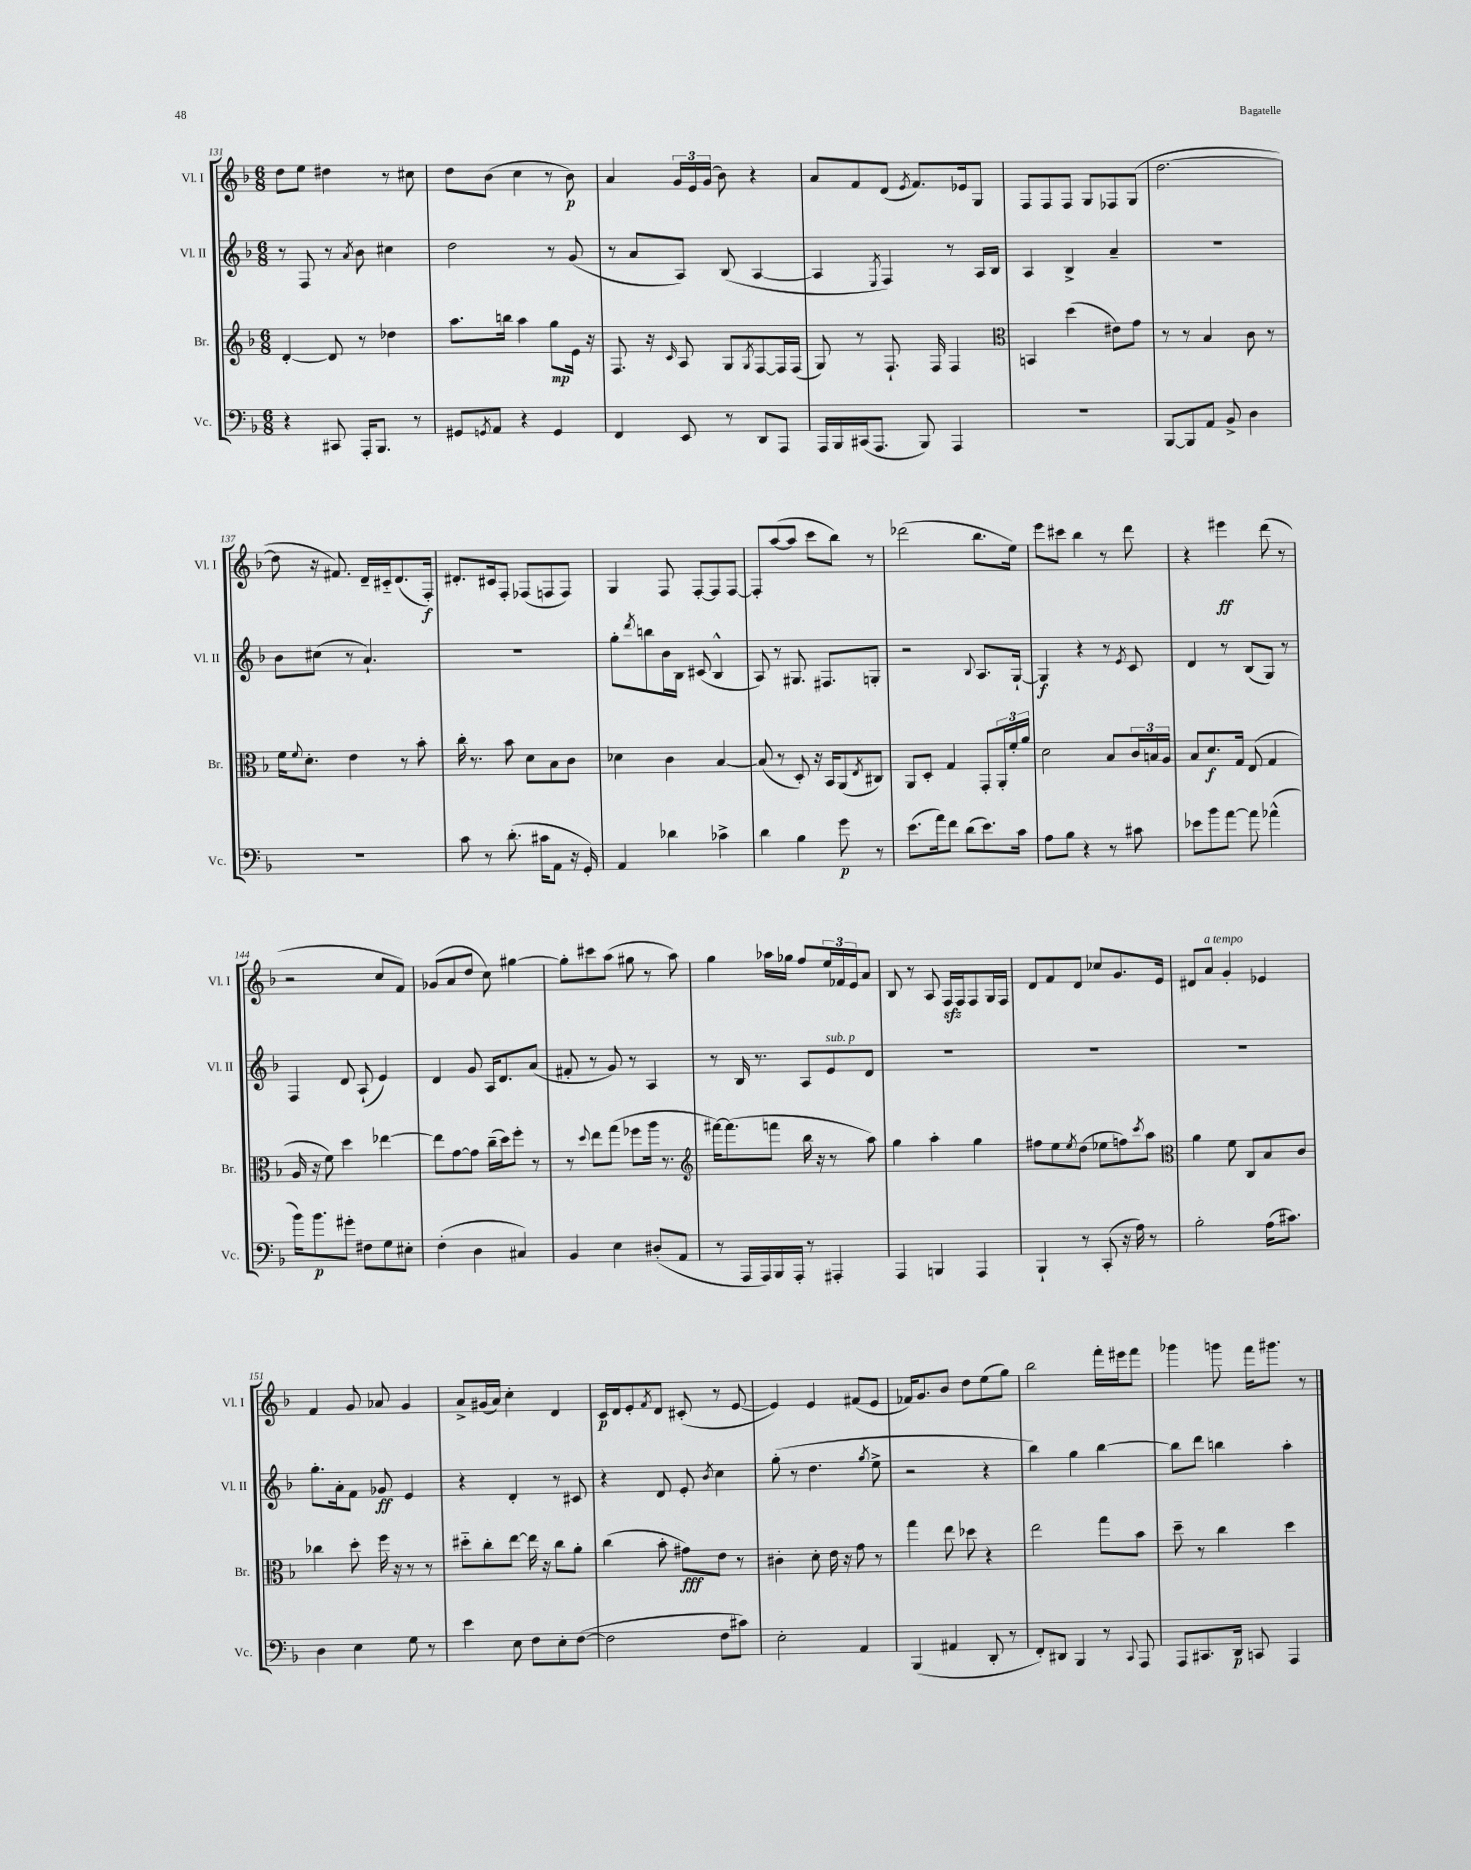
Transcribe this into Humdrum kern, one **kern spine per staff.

**kern	**dynam	**kern	**dynam	**kern	**dynam	**kern	**dynam
*part4	*part4	*part3	*part3	*part2	*part2	*part1	*part1
*staff4	*staff4	*staff3	*staff3	*staff2	*staff2	*staff1	*staff1
*I"Vc.	*	*I"Br.	*	*I"Vl. II	*	*I"Vl. I	*
*I'Vc.	*	*I'Br.	*	*I'Vl. II	*	*I'Vl. I	*
*clefF4	*	*clefG2	*	*clefG2	*	*clefG2	*
*k[b-]	*	*k[b-]	*	*k[b-]	*	*k[b-]	*
*M6/8	*	*M6/8	*	*M6/8	*	*M6/8	*
=131	=131	=131	=131	=131	=131	=131	=131
4r	.	[4d'/	.	8r	.	8dd\L	.
.	.	.	.	8F/	.	8ee\J	.
8CC#X/	.	8d/]	.	8r	.	4dd#X\	.
.	.	.	.	8qa/	.	.	.
16AAA'/KL	.	8r	.	8b-\	.	.	.
8.BBB-/J	.	.	.	.	.	.	.
.	.	4dd-X\	.	4cc#X\	.	8r	.
8r	.	.	.	.	.	8cc#X\	.
=132	=132	=132	=132	=132	=132	=132	=132
8GG#X/L	.	8.aa\L	.	2dd\	.	8dd\L	.
8qGGn/	.	.	.	.	.	.	.
8AA/J	.	.	.	.	.	(8b-\J	.
.	.	16bbn\Jk	.	.	.	.	.
4r	.	4aa\	.	.	.	4cc\	.
4GG/	.	8gg\L	mp	8r	.	8r	.
.	.	16e\Jk	.	(8g/	.	8b-\)	p
.	.	16r	.	.	.	.	.
=133	=133	=133	=133	=133	=133	=133	=133
4FF/	.	8.F/	.	8r	.	4a/	.
.	.	.	.	8a/L	.	.	.
.	.	16r	.	.	.	.	.
.	.	16qqc/	.	.	.	.	.
8EE/	.	8A/	.	8A/J)	.	24g/LL	.
.	.	.	.	.	.	24e/	.
.	.	.	.	.	.	(24g/JJ	.
8r	.	8G/L	.	(8B-/	.	8b-\)	.
.	.	8qG/	.	.	.	.	.
8DD/L	.	[8F/	.	[4A/	.	4r	.
8AAA/J	.	16F/L]	.	.	.	.	.
.	.	(16F/JJ	.	.	.	.	.
=134	=134	=134	=134	=134	=134	=134	=134
16AAA/LL	.	8G/)	.	4A/]	.	8a/L	.
16BBB-/	.	.	.	.	.	.	.
(16CC#X/J	.	8r	.	.	.	8f/	.
8.AAA/J	.	.	.	.	.	.	.
.	.	.	.	8qE/	.	.	.
.	.	8.F`/	.	4F/)	.	(8d/J	.
.	.	.	.	.	.	8qe/	.
8BBB-/)	.	.	.	.	.	8.f/L)	.
.	.	16F/	.	.	.	.	.
4AAA/	.	4F/	.	8r	.	.	.
.	.	.	.	.	.	16e-X/k	.
.	.	.	.	16A/LL	.	8G/J	.
.	.	.	.	16B-/JJ	.	.	.
=135	=135	=135	=135	=135	=135	=135	=135
*	*	*clefC3	*	*	*	*	*
2.r	.	4BBn/	.	4A/	.	8F/L	.
.	.	.	.	.	.	8F/	.
.	.	(4dd\	.	4B-^/	.	8F/J	.
.	.	.	.	.	.	8G/L	.
.	.	8e#X\L)	.	4a~/	.	8F-X/	.
.	.	8g\J	.	.	.	(8G/J	.
=136	=136	=136	=136	=136	=136	=136	=136
[8BBB-/L	.	8r	.	2.r	.	[2.dd\	.
8BBB-/]	.	8r	.	.	.	.	.
8AA/J	.	4B-/	.	.	.	.	.
8BB-^/	.	.	.	.	.	.	.
4D\	.	8c\	.	.	.	.	.
.	.	8r	.	.	.	.	.
!!LO:LB:g=z
=137	=137	=137	=137	=137	=137	=137	=137
2.r	.	16f\KL	.	8b-\L	.	8dd\]	.
.	.	8qqf/	.	.	.	.	.
.	.	8.d'\J	.	.	.	.	.
.	.	.	.	(8cc#X\J	.	16r	.
.	.	.	.	.	.	8.f#X/)	.
.	.	4e\	.	8r	.	.	.
.	.	.	.	4.a`/)	.	16d~/LL	.
.	.	.	.	.	.	16c#X/J	.
.	.	8r	.	.	.	(8.d/	.
.	.	8b-'\	.	.	.	.	.
.	.	.	.	.	.	16F'/Jk)	f
=138	=138	=138	=138	=138	=138	=138	=138
8c\	.	16cc'\	.	2.r	.	8.d#X'/L	.
.	.	8.r	.	.	.	.	.
8r	.	.	.	.	.	.	.
.	.	.	.	.	.	16c#X/k	.
(8.d'\	.	8b-\	.	.	.	8F'/J	.
.	.	8d\L	.	.	.	(8F-X/L	.
16c#X\KL	.	.	.	.	.	.	.
8AA\J	.	8B-\	.	.	.	8Fn/	.
16r	.	8c\J	.	.	.	8F/J)	.
16GG'/)	.	.	.	.	.	.	.
=139	=139	=139	=139	=139	=139	=139	=139
4AA/	.	4d-X\	.	8gg'\L	.	4G/	.
.	.	.	.	8qddd/	.	.	.
.	.	.	.	8bbn\	.	.	.
4d-X\	.	4c\	.	16b-\L	.	8F/	.
.	.	.	.	16B-\JJ	.	.	.
.	.	.	.	(8c#X/	.	[8F'/L	.
4c-X^\	.	[4B-/	.	4B-^^/	.	8F/]	.
.	.	.	.	.	.	[8F/J	.
=140	=140	=140	=140	=140	=140	=140	=140
4d\	.	(8B-/]	.	8A/)	.	8F'/L]	.
.	.	8r	.	8r	.	([8aa/	.
4B-\	.	8D'/)	.	8.G#X/	.	8aa/J]	.
.	.	16r	.	.	.	8ccc\L	.
.	.	16BB-/KL	.	8.F#X/L	.	.	.
8g\	p	(8AA/	.	.	.	8bb-\J)	.
.	.	8qE/	.	.	.	.	.
8r	.	8C#X/J)	.	8Gn'/J	.	8r	.
=141	=141	=141	=141	=141	=141	=141	=141
(8.e\L	.	8AA/L	.	2r	.	(2ddd-X\	.
.	.	8D'/J	.	.	.	.	.
16a\k)	.	.	.	.	.	.	.
8f\J	.	4G/	.	.	.	.	.
(8d\L	.	.	.	.	.	.	.
.	.	.	.	8qqB-/	.	.	.
8.e\)	.	8GG'/L	.	8.A/L	.	8.bb-\L	.
.	.	24AA'/L	.	.	.	.	.
.	.	24f'/	.	.	.	.	.
16c\Jk	.	.	.	[16G`/Jk	.	16ee\Jk)	.
.	.	24a/JJ	.	.	.	.	.
=142	=142	=142	=142	=142	=142	=142	=142
8A\L	.	2d\	.	4G/]	f	8eee\L	.
8B-\J	.	.	.	.	.	8ccc#X\J	.
4r	.	.	.	4r	.	4bb-\	.
8r	.	8B-/L	.	8r	.	8r	.
.	.	.	.	8qe/	.	.	.
8c#X\	.	24c/L	.	8c/	.	8ddd\	.
.	.	24Bn/	.	.	.	.	.
.	.	24A/JJ	.	.	.	.	.
=143	=143	=143	=143	=143	=143	=143	=143
8e-X\L	.	8B-/L	.	4d/	.	4r	.
8b-\	.	8.d/	f	.	.	.	.
[8a\J	.	.	.	8r	.	4eee#X\	ff
.	.	16G/Jk	.	.	.	.	.
8a\]	.	(8E/	.	(8B-/L	.	.	.
(4a-X^^\	.	4G/	.	8G/J)	.	(8ddd\	.
.	.	.	.	8r	.	8r	.
!!LO:LB:g=z
=144	=144	=144	=144	=144	=144	=144	=144
16b-\KL)	.	16A/	.	4F/	.	2r	.
8.b-\	p	16r	.	.	.	.	.
.	.	8f\)	.	.	.	.	.
8g#X'\J	.	4dd\	.	8d/	.	.	.
8F#X\L	.	.	.	(8A`/	.	.	.
8G\	.	[4ee-X\	.	4e/)	.	8cc/L	.
8E#X'\J	.	.	.	.	.	8f/J)	.
=145	=145	=145	=145	=145	=145	=145	=145
(4F'\	.	8ee-\L]	.	4d/	.	(8g-X/L	.
.	.	[8g\	.	.	.	8a/	.
4D\	.	8g\J]	.	8g/	.	8dd/J	.
.	.	(16cc~\LL	.	16A/KL	.	8cc\)	.
.	.	16dd\J)	.	8.d/	.	.	.
4C#X/)	.	8ff'\J	.	.	.	[4gg#X\	.
.	.	8r	.	(8a/J	.	.	.
=146	=146	=146	=146	=146	=146	=146	=146
4BB-/	.	8r	.	8f#X'/	.	8gg#'\L]	.
.	.	8qqdd/	.	.	.	.	.
.	.	8ee\L	.	8r	.	8ccc#X\	.
4E\	.	(8gg\J	.	8g/)	.	(8aa\J	.
.	.	8ff-X\L	.	8r	.	8gg#X\	.
(8D#X'/L	.	16aa\Jk	.	4A/	.	8r	.
.	.	8.r	.	.	.	.	.
8AA/J	.	.	.	.	.	8aa\)	.
=147	=147	=147	=147	=147	=147	=147	=147
*	*	*clefG2	*	*	*	*	*
8r	.	[16fff#X\KL)	.	8r	.	4gg\	.
.	.	(8.fff#\]	.	.	.	.	.
16AAA/LL	.	.	.	16B-/	.	.	.
16AAA/)	.	.	.	8.r	.	.	.
16BBB-/	.	8fffn\J	.	.	.	16aa-X\LL	.
16AAA'/JJ	.	.	.	.	.	16gg-X\JJ	.
8r	.	16bb-\	.	8A/L	.	8ff/L	.
.	.	16r	.	.	.	.	.
!	!	!	!	!LO:TX:a:i:t=sub. p	!	!	!
4AAA#X'/	.	8r	.	8e/	.	24ee/L	.
.	.	.	.	.	.	24f-X/	.
.	.	.	.	.	.	24e/J	.
.	.	8aa\)	.	8d/J	.	8a/J	.
=148	=148	=148	=148	=148	=148	=148	=148
4AAA/	.	4gg\	.	2.r	.	8B-/	.
.	.	.	.	.	.	8r	.
4BBBn/	.	4aa'\	.	.	.	8A/	.
.	.	.	.	.	.	16Fzz/LL	.
.	.	.	.	.	.	16F/J	.
4AAA/	.	4gg\	.	.	.	8F/	.
.	.	.	.	.	.	16G/L	.
.	.	.	.	.	.	16F/JJ	.
=149	=149	=149	=149	=149	=149	=149	=149
4BBB-`/	.	8ff#X\L	.	2.r	.	8d/L	.
.	.	8ee\	.	.	.	8f/	.
.	.	8qee/	.	.	.	.	.
8r	.	(8dd\J	.	.	.	8d/J	.
(8CC'/	.	8ee-X\L	.	.	.	8cc-X/L	.
16r	.	8ffn\)	.	.	.	8.g/	.
16A\)	.	.	.	.	.	.	.
.	.	8qccc/	.	.	.	.	.
8r	.	8aa\J	.	.	.	.	.
.	.	.	.	.	.	16e/Jk	.
=150	=150	=150	=150	=150	=150	=150	=150
*	*	*clefC3	*	*	*	*	*
2B-'\	.	4a\	.	2.r	.	8d#X/L	.
!	!	!	!	!	!	!LO:TX:a:i:t=a tempo	!
.	.	.	.	.	.	8a/J	.
.	.	8f\	.	.	.	4g'/	.
.	.	8C/L	.	.	.	.	.
(16A\KL	.	8B-/	.	.	.	4e-X/	.
8.c#X\J)	.	.	.	.	.	.	.
.	.	8c/J	.	.	.	.	.
!!LO:LB:g=z
=151	=151	=151	=151	=151	=151	=151	=151
4D\	.	4cc-X\	.	8.gg'\L	.	4f/	.
.	.	.	.	16a'\k	.	.	.
4E\	.	8dd'\	.	8f\J	.	8g/	.
.	.	16ff\	.	8g-X/	ff	8a-X/	.
.	.	16r	.	.	.	.	.
8G\	.	8r	.	4e/	.	4g/	.
8r	.	8r	.	.	.	.	.
=152	=152	=152	=152	=152	=152	=152	=152
4e\	.	8dd#X\L	.	4r	.	8a^/L	.
.	.	8cc'\	.	.	.	(16g#X/L	.
.	.	.	.	.	.	16a/JJ)	.
8E\	.	[8ee\J	.	4d'/	.	4cc'\	.
8F\L	.	16ee\]	.	.	.	.	.
.	.	16r	.	.	.	.	.
8E'\	.	8cc\L	.	8r	.	4d/	.
([8F\J	.	8a'\J	.	8c#X/	.	.	.
=153	=153	=153	=153	=153	=153	=153	=153
2F\]	.	(4cc\	.	4r	.	16c/LL	p
.	.	.	.	.	.	16d/J	.
.	.	.	.	.	.	8e'/	.
.	.	.	.	.	.	8qf/	.
.	.	8b-'\	.	8d/	.	8d/J	.
.	.	8g#X\L)	fff	8e'/	.	(8c#X'/	.
.	.	.	.	8qb-/	.	.	.
8F\L	.	8e\J	.	4cc\	.	8r	.
8c#X\J)	.	8r	.	.	.	[8e/	.
=154	=154	=154	=154	=154	=154	=154	=154
2E'\	.	4c#X'\	.	(8gg'\	.	4e/])	.
.	.	.	.	8r	.	.	.
.	.	8d'\	.	4.dd\	.	4e/	.
.	.	16e\	.	.	.	.	.
.	.	16r	.	.	.	.	.
4AA/	.	8g\	.	.	.	(8f#X/L	.
.	.	.	.	8qgg/	.	.	.
.	.	8r	.	8ee^\	.	8e/J	.
=155	=155	=155	=155	=155	=155	=155	=155
(4BBB-/	.	4gg\	.	2r	.	16f-X/KL)	.
.	.	.	.	.	.	8.g/	.
4AA#X/	.	8ee\	.	.	.	8b-/J	.
.	.	8dd-X\	.	.	.	8dd\L	.
8DD'/	.	4r	.	4r	.	(8ee\	.
8r	.	.	.	.	.	8gg\J)	.
=156	=156	=156	=156	=156	=156	=156	=156
8FF'/L)	.	2ee\	.	4bb-\)	.	2bb-\	.
8DD#X/J	.	.	.	.	.	.	.
4BBB-/	.	.	.	4gg\	.	.	.
8r	.	8gg\L	.	[4bb-\	.	16fff'\LL	.
.	.	.	.	.	.	16eee#X\J	.
8qqCC/	.	.	.	.	.	.	.
8AAA/	.	8b-\J	.	.	.	8fff\J	.
=157	=157	=157	=157	=157	=157	=157	=157
8AAA/L	.	8dd~\	.	8bb-\L]	.	4ggg-X\	.
8.CC#X/	.	8r	.	8ddd\J	.	.	.
.	.	4cc\	.	4bbn\	.	8gggn\	.
16DD/Jk	p	.	.	.	.	.	.
8CCn/	.	.	.	.	.	16fff\KL	.
.	.	.	.	.	.	8.ggg#X\J	.
4AAA/	.	4dd\	.	4aa'\	.	.	.
.	.	.	.	.	.	8r	.
==	==	==	==	==	==	==	==
*-	*-	*-	*-	*-	*-	*-	*-
